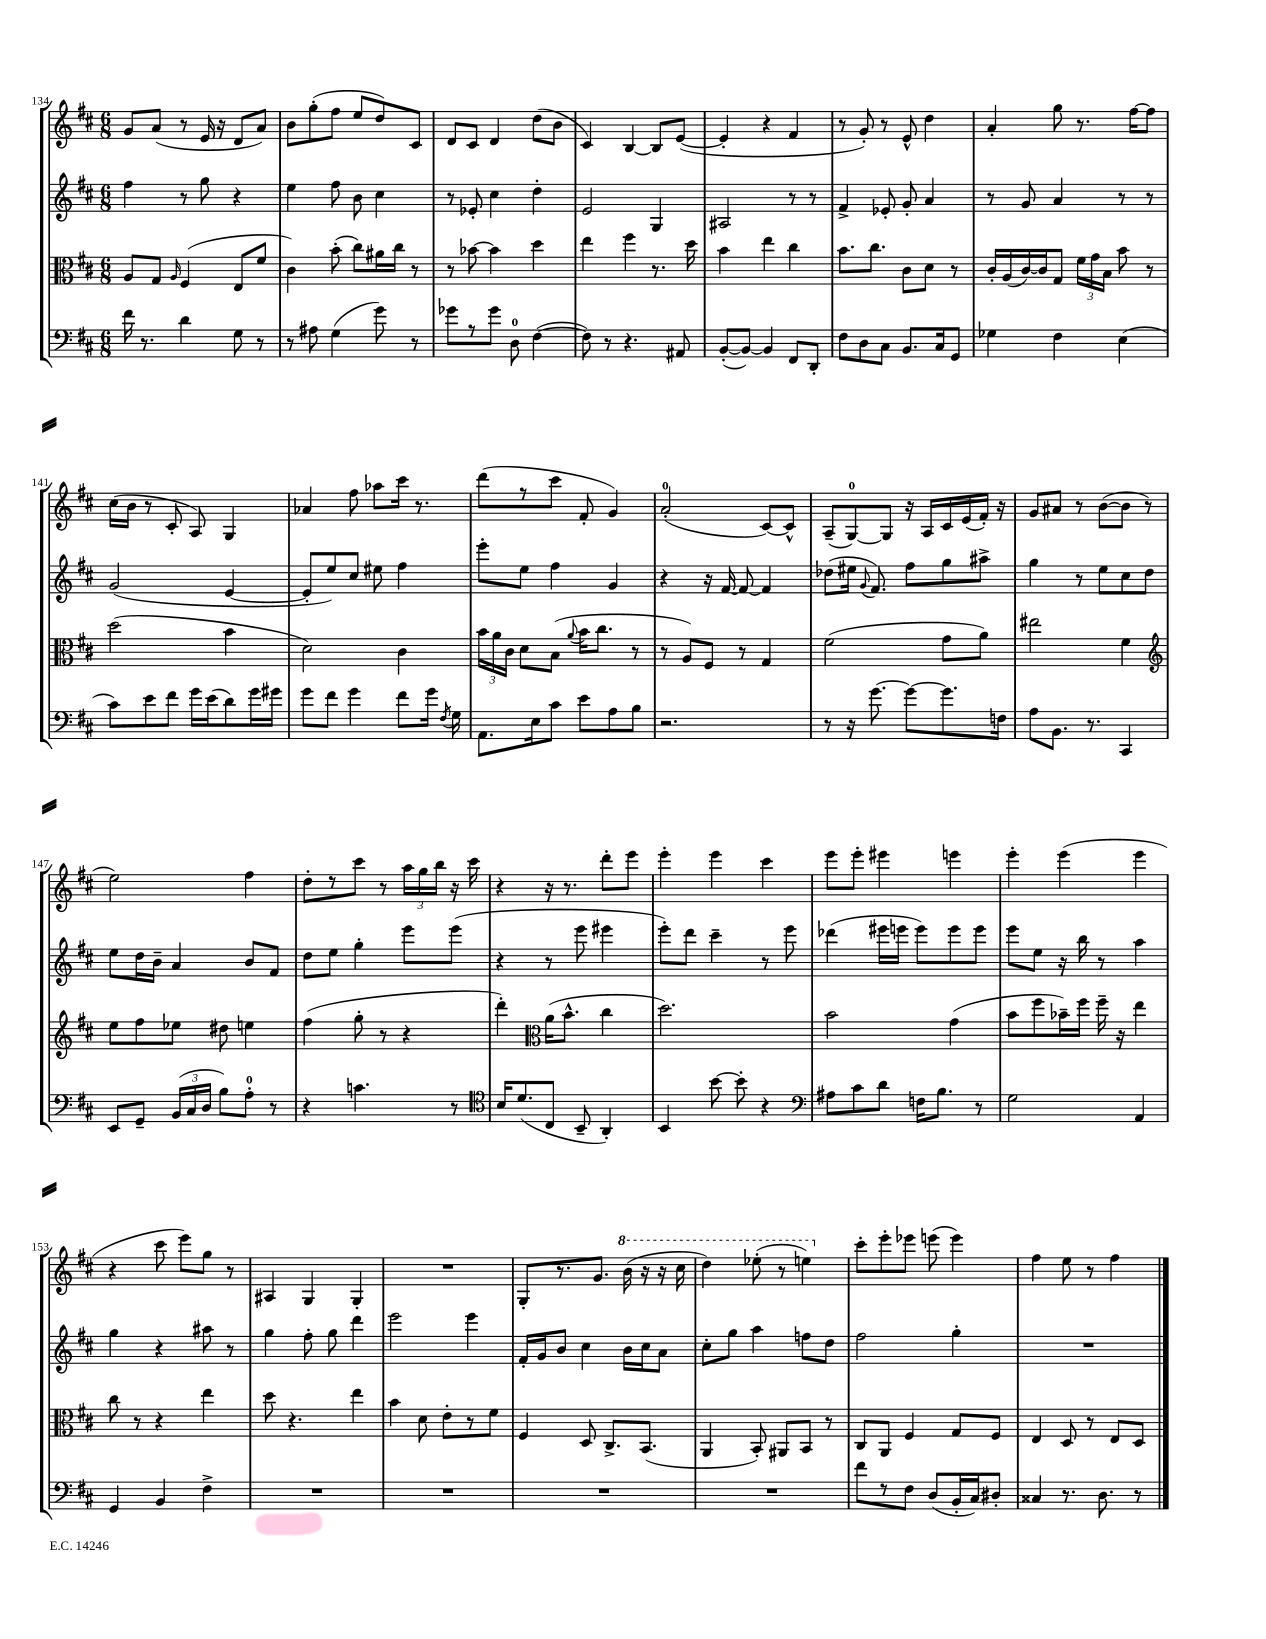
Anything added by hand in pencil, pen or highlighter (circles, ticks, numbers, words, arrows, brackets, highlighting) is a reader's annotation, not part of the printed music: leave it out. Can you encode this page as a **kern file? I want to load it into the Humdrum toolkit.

**kern	**kern	**kern	**kern
*staff4	*staff3	*staff2	*staff1
*clefF4	*clefC3	*clefG2	*clefG2
*k[f#c#]	*k[f#c#]	*k[f#c#]	*k[f#c#]
*M6/8	*M6/8	*M6/8	*M6/8
16f#	8A	4ff#	8g
8.r	.	.	.
.	8G	.	(8a
.	16qqA	.	.
4d	(4F#	8r	8r
.	.	8gg	16e
.	.	.	16r
8G	8E	4r	8d
8r	8f#	.	8a)
=	=	=	=
8r	4c#)	4ee	8b
8A#	.	.	(8gg'
(4G	(8b'	8ff#	8ff#
.	8cc#)	8b	8ee
8g)	16a#	4cc#	8dd)
.	16cc#	.	.
8r	8r	.	8c#
=	=	=	=
8g-	8r	8r	8d
8r	[8b-	8e-'	8c#
8g-	4b-]	4cc#	4d
8D	.	.	.
([4F#	4dd	4dd'	(8dd
.	.	.	8b
=	=	=	=
8F#])	4ee	2e	4c#)
8r	.	.	.
4.r	4ff#	.	[4B
.	8.r	4G	8B]
8AA#	.	.	([8e
.	16dd	.	.
=	=	=	=
([8BB'	4b	2A#	4e']
8BB_)	.	.	.
4BB]	4ee	.	4r
8FF#	4cc#	8r	4f#
8DD'	.	8r	.
=	=	=	=
8F#	8.b	4f#^	8r
8D	.	.	8g')
.	8.cc#	.	.
8C#	.	8e-'	8r
8.BB	8c#	8g'	8e^^
.	8d	4a	4dd
16C#	.	.	.
8GG	8r	.	.
=	=	=	=
4G-	16c#'	8r	4a'
.	(16A	.	.
.	[16c#)	8g	.
.	16c#]	.	.
4F#	8G	4a	8gg
.	24f#	.	8.r
.	24g	.	.
.	24B	.	.
(4E	8b	8r	.
.	.	.	[16ff#
.	8r	8r	8ff#]
=	=	=	=
8c#)	(2dd	(2g	(16cc#
.	.	.	16b
8e	.	.	8r
8f#	.	.	8c#'
16g	.	.	8A)
(16e	.	.	.
8d)	4b	[4e	4G
16g	.	.	.
16g#	.	.	.
=	=	=	=
8g	2d)	8e']	4a-
8f#	.	8ee)	.
4g	.	8cc#	8ff#
.	.	8ee#	8aa-
8f#	4c#	4ff#	16ccc#
.	.	.	8.r
16g	.	.	.
8qF#	.	.	.
16G	.	.	.
=	=	=	=
8.AA	24b	8eee'	(8ddd
.	24a	.	.
.	24c#	.	.
.	8d	8ee	8r
16E	.	.	.
8c#	(8B	4ff#	8ccc#
.	8qqa	.	.
8e	16b	.	8f#'
.	8.cc#	.	.
8A	.	4g	4g)
8B	8r	.	.
=	=	=	=
2.r	8r	4r	(2a'
.	8A)	.	.
.	8F#	16r	.
.	.	[16f#	.
.	8r	8f#_	.
.	4G	4f#]	[8c#)
.	.	.	8c#^^]
=	=	=	=
8r	(2f#	(8dd-	(8A~
16r	.	16ee#	[8G)
.	.	8qqg	.
[8.g	.	8.f#)	.
.	.	.	8G]
8g_	.	8ff#	16r
.	.	.	16A
8.g]	8g	8gg	16c#
.	.	.	(16e
.	8a)	8aa#^	16f#')
16F	.	.	16r
=	=	=	=
8A	2ee#	4gg	8g
8.BB	.	.	8a#
.	.	8r	8r
8.r	.	.	.
.	.	8ee	([8b
4CC#	4f#	8cc#	8b]
.	.	8dd	8r
=	=	=	=
*	*clefG2	*	*
8EE	8ee	8ee	2ee)
8GG~	8ff#	16dd	.
.	.	16b~	.
(24BB	8ee-	4a	.
24C#	.	.	.
24D	.	.	.
8B)	8dd#	.	.
8A'	4ee	8b	4ff#
8r	.	8f#	.
=	=	=	=
4r	(4ff#	8dd	8dd'
.	.	8ee	8r
4.c	8gg'	4gg'	8ccc#
.	8r	.	8r
.	4r	8eee	24aa
.	.	.	24gg
.	.	.	24bb
8r	.	(8eee	16r
.	.	.	16ccc#
=	=	=	=
*clefC4	*	*	*
16B	4ddd')	4r	4r
(8.d	.	.	.
*	*clefC3	*	*
8C#	(16a	8r	16r
.	8.b^^	.	8.r
8BB~	.	8eee	.
4AA')	4cc#	4eee#	8ddd'
.	.	.	8eee
=	=	=	=
4BB	2.dd)	8eee')	4eee'
.	.	8ddd	.
[8b	.	4ccc#~	4eee
8b']	.	.	.
4r	.	8r	4ccc#
.	.	8eee	.
=	=	=	=
*clefF4	*	*	*
8A#	2b	(4ddd-	8eee
8c#	.	.	8eee'
8d	.	16eee#	4eee#
.	.	16eee	.
16F	.	8eee)	.
8.B	.	.	.
.	(4g	8eee	4eee
8r	.	8eee	.
=	=	=	=
2G	8b	8eee	4eee'
.	8ff#	8ee	.
.	16b-~)	16r	(4eee
.	16ff#	16bb	.
.	16ff#~	8r	.
.	16r	.	.
4AA	4ee	4aa	4eee
=	=	=	=
4GG	8cc#	4gg	4r
.	8r	.	.
4BB	4r	4r	8ccc#
.	.	.	8eee)
4F#^	4ee	8aa#	8gg
.	.	8r	8r
=	=	=	=
2.r	8dd	4gg	4A#
.	4.r	.	.
.	.	8ff#'	4G
.	.	8gg	.
.	4ee	4ddd	4G'
=	=	=	=
2.r	4b	2eee	2.r
.	8d	.	.
.	8e'	.	.
.	8r	4eee	.
.	8f#	.	.
=	=	=	=
2.r	4F#	16f#'	8G'
.	.	16g	.
.	.	8b	8.r
.	8D	4cc#	.
.	.	.	8.g
.	8.C#^	.	.
.	.	16b	(16bb
.	(8.BB	16cc#	16r
.	.	8a	16r
.	.	.	16ccc#
=	=	=	=
2.r	4AA	8cc#'	4ddd)
.	.	8gg	.
.	8BB')	4aa	(8eee-'
.	8AA#	.	8r
.	8BB	8ff	4eee)
.	8r	8dd	.
=	=	=	=
8f#	8C#	2ff#	8ccc#'
8r	8AA	.	8eee'
8F#	4F#	.	8eee-
(8D	.	.	(8eee
16BB'	8G	4gg'	4eee)
16C#)	.	.	.
8D#'	8F#	.	.
=	=	=	=
4C##	4E	2.r	4ff#
8.r	8D	.	8ee
.	8r	.	8r
8.D	.	.	.
.	8E	.	4ff#
8r	8D	.	.
==	==	==	==
*-	*-	*-	*-
